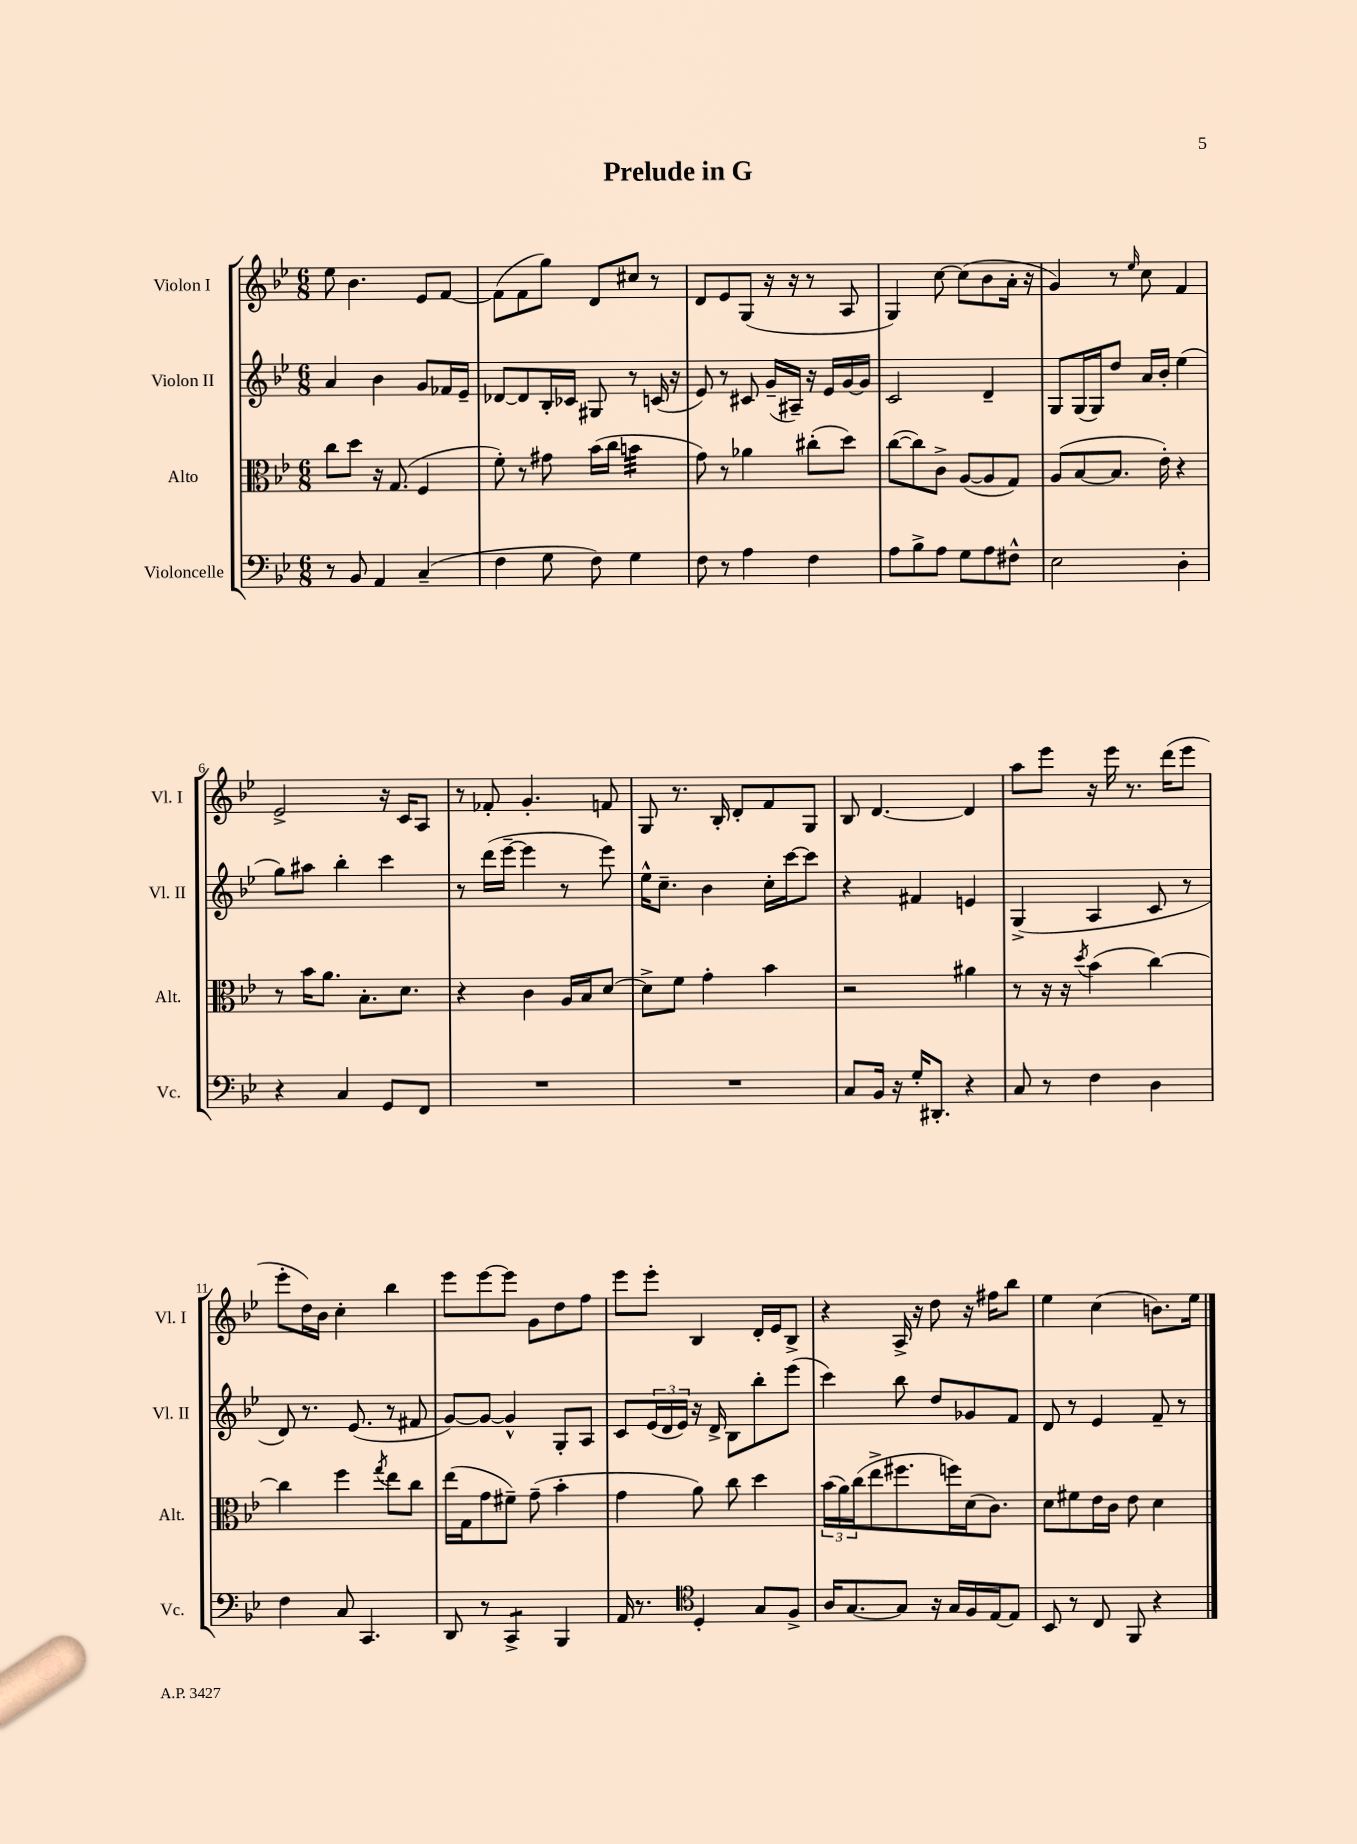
\header { title = "Prelude in G" }
<<
\new StaffGroup <<
\new Staff = "s0" \with { instrumentName = "Violon I" shortInstrumentName = "Vl. I" } {
    \clef treble \key bes \major \numericTimeSignature \time 6/8
    ees''8 bes'4. ees'8 f'8~ |
    f'8( f'8 g''8) d'8 cis''8 r8 |
    d'8 ees'8 g8( r16 r16 r8 a8 |
    g4) c''8~ c''8( bes'8 a'16-. r16 |
    g'4) r8 \grace { ees''16 } c''8 f'4 |
    ees'2-> r16 c'16 a8 |
    r8 fes'8-. g'4.-. f'8 |
    g8 r8. bes16-. d'8-. f'8 g8 |
    bes8 d'4.~ d'4 |
    a''8 ees'''8 r16 ees'''16 r8. d'''16( ees'''8 |
    ees'''8-. d''16) bes'16 c''4-. bes''4 |
    ees'''8 ees'''8~ ees'''8 g'8 d''8 f''8 |
    ees'''8 ees'''8-. bes4 d'16-. ees'16 bes8-> |
    r4 a16-> r16 d''8 r16 fis''16 bes''8 |
    ees''4 c''4( b'8.) ees''16 \bar "|." |
}
\new Staff = "s1" \with { instrumentName = "Violon II" shortInstrumentName = "Vl. II" } {
    \clef treble \key bes \major \numericTimeSignature \time 6/8
    a'4 bes'4 g'8 fes'16 ees'16-- |
    des'8~ des'8 bes16-. ces'16 gis8 r8 c'16( r16 |
    ees'8) r8 cis'8 g'16--( ais16--) r16 ees'16 g'16~ g'16 |
    c'2 d'4-- |
    g8 g16( g16) d''8 a'16 bes'16-. ees''4( |
    g''8) ais''8 bes''4-. c'''4 |
    r8 d'''16( ees'''16~-- ees'''4 r8 ees'''8) |
    ees''16-^ c''8.-- bes'4 c''16-. c'''16~ c'''8 |
    r4 fis'4 e'4 |
    g4->( a4 c'8 r8 |
    d'8) r8. ees'8.( r8 fis'8 |
    g'8~) g'8~ g'4-^ g8-. a8 |
    c'8 \tuplet 3/2 { ees'16( d'16 ees'16) } r16 d'16-> bes8 bes''8-. ees'''8( |
    c'''4) bes''8 d''8 ges'8 f'8 |
    d'8 r8 ees'4 f'8-- r8 \bar "|." |
}
\new Staff = "s2" \with { instrumentName = "Alto" shortInstrumentName = "Alt." } {
    \clef alto \key bes \major \numericTimeSignature \time 6/8
    c''8 d''8 r16 g8.( f4 |
    f'8-.) r8 gis'8 bes'16( c''16 b'4:32 |
    g'8) r8 aes'4 cis''8-.( d''8) |
    c''8~( c''8) c'8-> a8~( a8 g8) |
    a8( bes8~ bes8. ees'16-.) r4 |
    r8 bes'16 a'8. bes8.-. d'8. |
    r4 c'4 a16 bes16 d'8~ |
    d'8-> f'8 g'4-. bes'4 |
    r2 ais'4 |
    r8 r16 r16 \acciaccatura { d''8 } bes'4( c''4~) |
    c''4 f''4 \acciaccatura { g''8 } ees''8 c''8 |
    ees''16( g16 g'8 fis'8--) g'8--( bes'4-. |
    g'4 a'8) c''8 d''4 |
    \tuplet 3/2 { bes'16( a'16) c''16( } ees''8-> fis''8. f''16) d'16( c'8.) |
    d'8 fis'8 ees'16 c'16 ees'8 d'4 \bar "|." |
}
\new Staff = "s3" \with { instrumentName = "Violoncelle" shortInstrumentName = "Vc." } {
    \clef bass \key bes \major \numericTimeSignature \time 6/8
    r8 bes,8 a,4 c4--( |
    f4 g8 f8) g4 |
    f8 r8 a4 f4 |
    a8 bes8-> a8 g8 a8 fis8-^ |
    ees2 d4-. |
    r4 c4 g,8 f,8 |
    R2. |
    R2. |
    c8 bes,16 r16 g16-. dis,8.-. r4 |
    c8 r8 f4 d4 |
    f4 c8 c,4. |
    d,8 r8 c,4:8-> bes,,4 |
    a,16 r8. \clef tenor d4-. g8 f8-> |
    a16 g8.~ g8 r16 g16 f16 ees16~ ees8 |
    bes,8 r8 c8 f,8 r4 \bar "|." |
}
>>
>>
